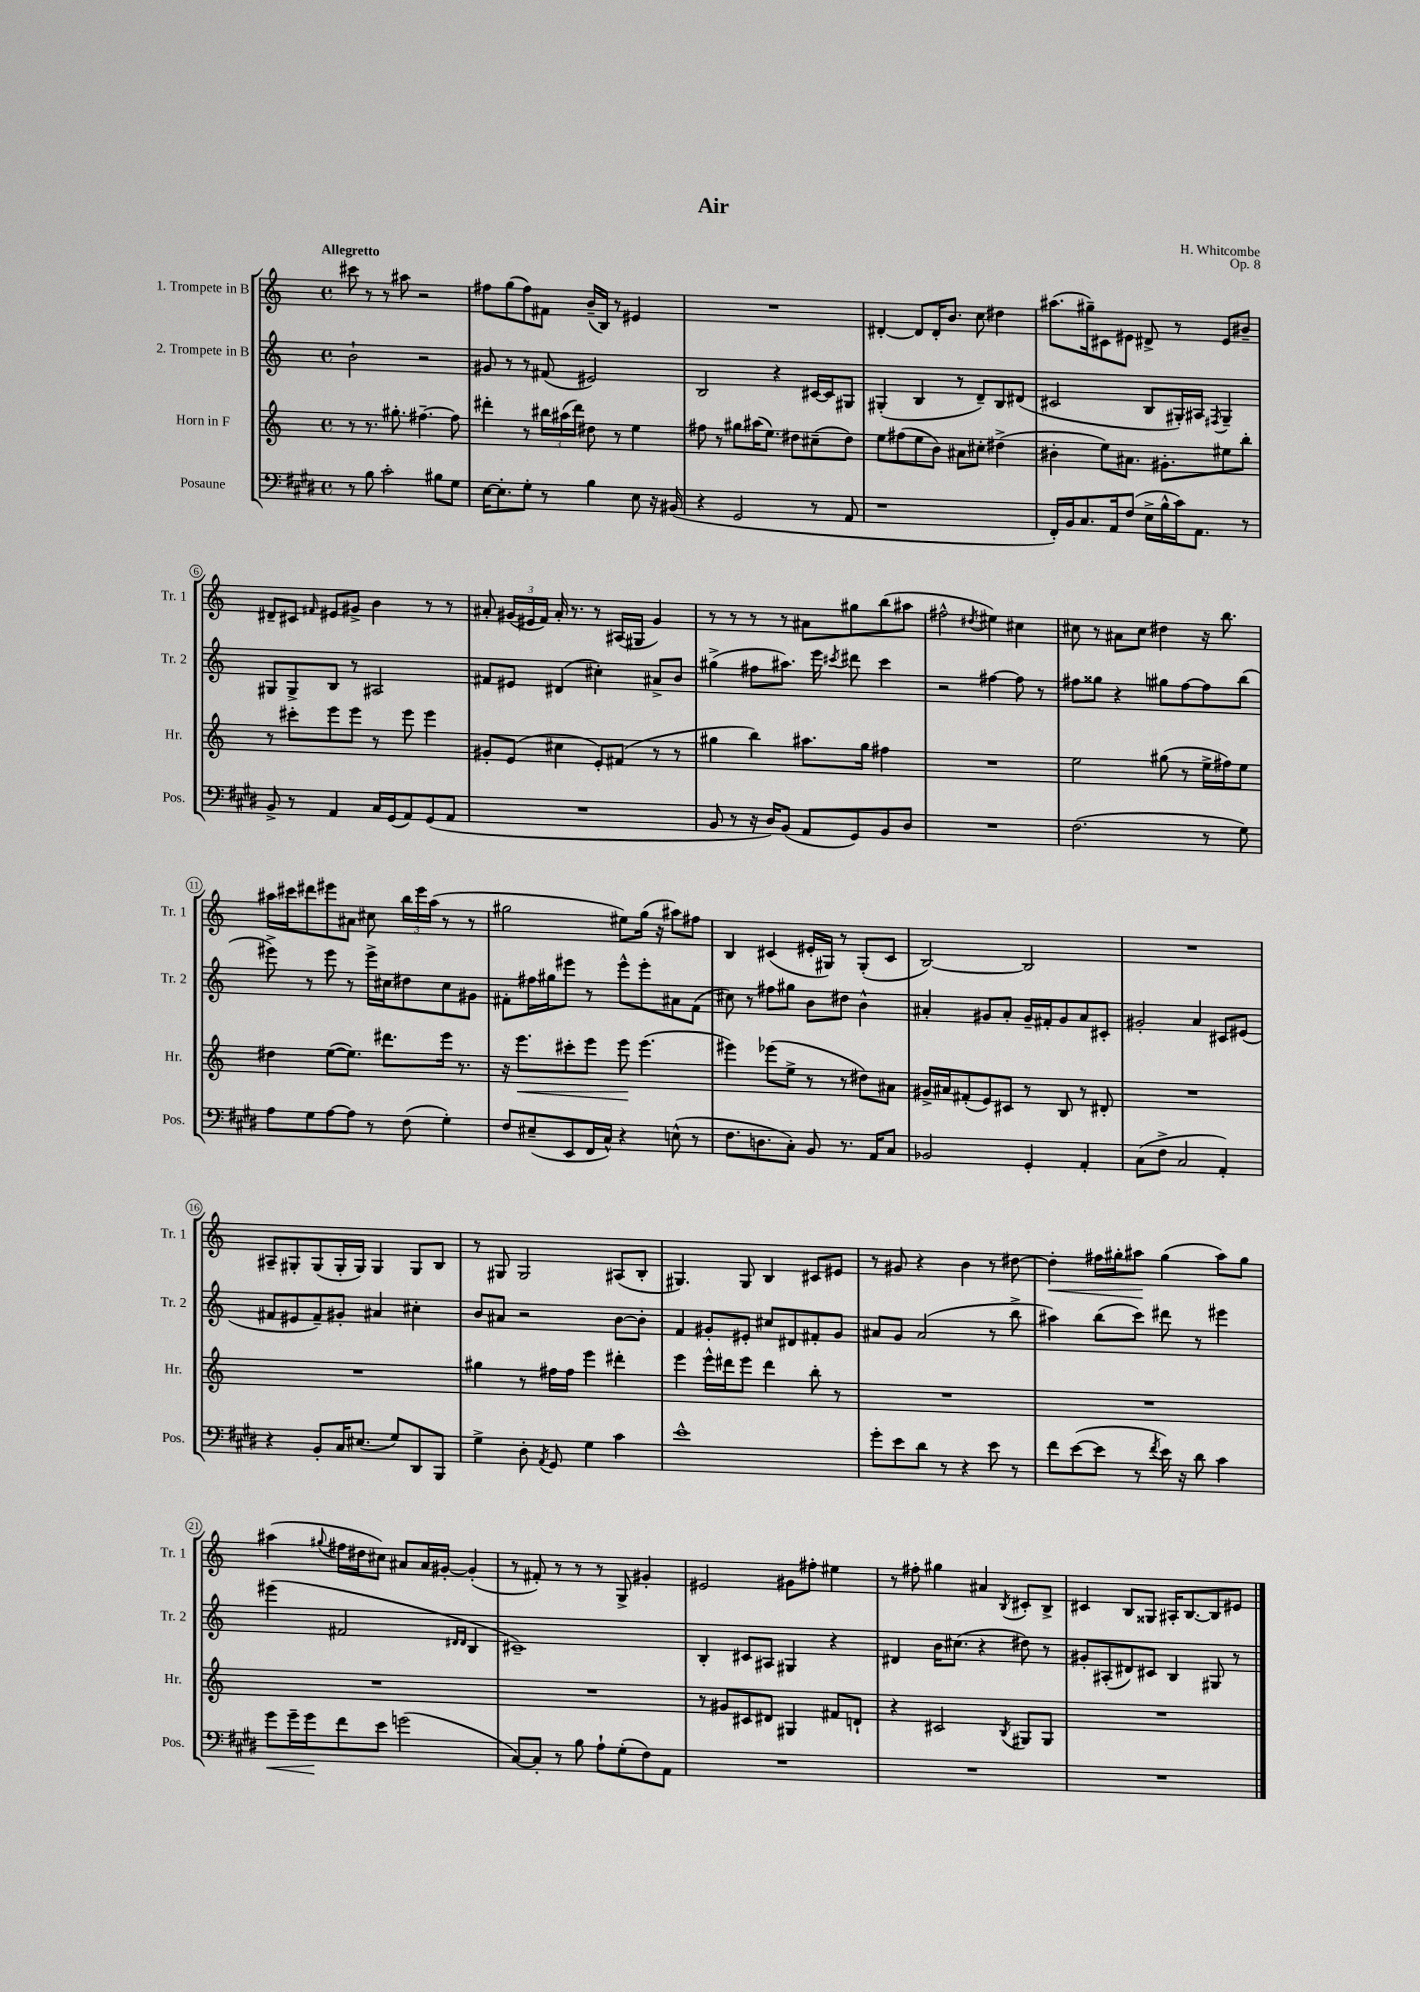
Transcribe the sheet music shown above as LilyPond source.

\header { title = "Air" composer = "H. Whitcombe" opus = "Op. 8" }
<<
\new StaffGroup <<
\new Staff = "s0" \with { instrumentName = "1. Trompete in B" shortInstrumentName = "Tr. 1" } {
    \clef treble \key c \major \defaultTimeSignature \time 4/4 \tempo "Allegretto"
    \autoBeamOff cis'''8 r8 r8 ais''8 r2 |
    fis''8[ g''8( fis''8) fis'8] b'16[--( b16]) r8 eis'4 |
    R1 |
    dis'4~-. dis'8[ dis'16-. b'8.] c''8 dis''4 |
    ais''8.[( gis''16--) cis'8 eis'8] dis'8-> r8 eis'8[ bis'8]-- |
    dis'8[-- cis'8] \grace { fis'16 } eis'8[ gis'8]-> b'4 r8 r8 |
    ais'8-. \tuplet 3/2 { gis'16[( eis'16 f'16]) } ais'16-. r8. r8 ais16[( gis16] gis'4) |
    r8 r8 r8 r8 ais'8[ gis''8 b''8( ais''8] |
    fis''2-^ \acciaccatura { dis''8 } eis''4) cis''4 |
    cis''8 r8 ais'8[ cis''8] dis''4 r16 b''8. |
    ais''16[ cis'''16 dis'''8 eis'''8 ais'8] cis''8 \tuplet 3/2 { b''16[ eis'''16 ais''16]( } r8 r8 |
    gis''2 eis''8[) gis''16]( r16 ais''8[) fis''8] |
    b4 cis'4( eis'16[-. gis16]) r8 gis8[-.( cis'8] |
    b2~) b2 |
    R1 |
    ais8[-- gis8-. gis8( gis16-. gis16]) gis4 gis8[ b8] |
    r8 gis8 gis2 ais8[( b8]-. |
    gis4.) gis8 b4 cis'8[ eis'8] |
    r8 gis'8 r4 b'4 r8 dis''8~ |
    dis''4-.\< fis''16[ gis''16-. ais''8]\! gis''4( ais''8[) gis''8] |
    ais''4( \appoggiatura { gis''8 } fis''16[ dis''16 cis''8]) ais'8[ ais'16 gis'16]~-. gis'4-.( |
    r8 fis'8-.) r8 r8 r8 g8-> gis'4-. |
    eis'2 gis'8[ fis''8]-. eis''4 |
    r8 fis''8-. gis''4 ais'4 \acciaccatura { b8 } cis'8[-. b8]-> |
    cis'4 b8[ gisis8] ais16[-. b8.~ b8 eis'8] \bar "|." |
}
\new Staff = "s1" \with { instrumentName = "2. Trompete in B" shortInstrumentName = "Tr. 2" } {
    \clef treble \key c \major \defaultTimeSignature \time 4/4
    \autoBeamOff b'2-! r2 |
    gis'8 r8 r8 fis'8( eis'2) |
    b2 r4 cis'16[~ cis'16 gis8] |
    gis4-.( b4 r8 d'8[--) b8 dis'8]( |
    cis'2 b8[ gis16-.) ais16] \acciaccatura { fis8 } gis4-- |
    gis8[ gis8-> b8] r8 ais2 |
    fis'8[ eis'8] dis'4( cis''4-.) ais'8[-> b'8] |
    gis''4->( fis''8[ ais''8.]) e'''16 \acciaccatura { cis'''8 } dis'''8 cis'''4 |
    r2 fis''4~ fis''8 r8 |
    fis''8[ gisis''8] r4 gis''8[ fis''8~ fis''8 b''8]( |
    eis'''8->) r8 eis'''8 r8 eis'''16[-> cis''16 dis''8 cis''8 gis'8] |
    fis'8[-. fis''16 gis''16 eis'''8] r8 eis'''8[-^ eis'''8-. ais'8 fis'8]( |
    cis''8) r8 fis''8[ gis''8] b'8[ dis''8] b'4-^ |
    ais'4-. gis'8[ ais'8]-. gis'16[-- fis'16-. gis'8 ais'8 cis'8]-. |
    gis'2-. a'4 cis'8[ eis'8]( |
    fis'8[ eis'8 fis'8--) gis'8]-. ais'4 cis''4-. |
    b'8[ ais'8] r2 b'8[~ b'8]-. |
    f'4 gis'8[-. eis'8]-. cis''8[ dis'8 fis'8-. gis'8] |
    ais'8[ g'8] ais'2( r8 b''8-> |
    ais''4) b''8[( c'''8]) dis'''8 r8 eis'''4 |
    eis'''4( fis'2 \grace { dis'16[ dis'16] } b4 |
    cis'1--) |
    b4-. cis'8[ ais8] gis4 r4 |
    dis'4 b'16[ cis''8.]( r4 dis''8) r8 |
    gis'8[-. ais8-.( dis'8) cis'8] b4 gis8 r8 \bar "|." |
}
\new Staff = "s2" \with { instrumentName = "Horn in F" shortInstrumentName = "Hr." } {
    \clef treble \key c \major \defaultTimeSignature \time 4/4
    \autoBeamOff r8 r8. gis''8.-. fis''4.~-- fis''8 |
    dis'''4-. r8 \tuplet 3/2 { bis''16[ ais''16( dis'''16]) } dis''8 r8 e''4 |
    fis''8 r8 gis''8[ ais''16( e''8.]) dis''8[ cis''8--( dis''8]) |
    e''8[ fis''8( e''8 b'8]) ais'8[ cis''8]-. dis''4->( |
    bis'4-. e''8[) ais'8.] gis'8.[-. eis''8 b''8]-. |
    r8 cis'''8[-. e'''8 e'''8] r8 e'''8 e'''4 |
    gis'8[-. e'8]( cis''4 e'8[-.) fis'8]( r8 r8 |
    gis''4 b''4) ais''8.[ gis''16] fis''4 |
    R1 |
    e''2 gis''8( r8 e''16[-> fis''16) e''8] |
    dis''4 e''8[~( e''8.]) dis'''8.[ e'''16] r8. |
    r16 e'''8.[\< cis'''8-. e'''8] e'''8\! e'''4.( |
    eis'''4) ees'''8[( e''8]-> r8 r8 dis''8[) ais'8] |
    gis'16[-> ais'16 fis'8-.( e'8) cis'8] r8 b8 r8 dis'8-. |
    R1 |
    R1 |
    gis''4 r8 fis''16[ fis''16] e'''4 dis'''4-. |
    e'''4 e'''16[-^ dis'''16 e'''8] dis'''4 b''8-. r8 |
    R1 |
    R1 |
    R1 |
    R1 |
    r8 gis'8[ cis'8 dis'8] gis4 fis'8[ d'8]-! |
    r4 cis'2 \acciaccatura { b8 } gis8[ gis8] |
    R1 \bar "|." |
}
\new Staff = "s3" \with { instrumentName = "Posaune" shortInstrumentName = "Pos." } {
    \clef bass \key e \major \defaultTimeSignature \time 4/4
    \autoBeamOff r8 b8 cis'2-. bis8[ gis8] |
    e16[~ e8.-. gis8]-. r8 b4 e8 r16 bis,16( |
    r4 gis,2 r8 a,8 |
    r1 |
    fis,16[-.) b,16 cis8. a,16 fis8]( e16[-> b16-^ cis'16) a,8.] r8 |
    b,8-> r8 a,4 cis16[ gis,16( a,8) gis,8( a,8] |
    R1 |
    b,8 r8 r16 dis16[) b,8]( a,8[ gis,8) b,8 dis8] |
    R1 |
    fis2.( r8 gis8) |
    a8[ gis8 a8~ a8] r8 fis8( gis4-.) |
    fis8[ eis8--( e,8 fis,16 cis16]-^) r4 e8-^( r8 |
    fis8.[ d8. cis8]-.) b,8 r8. a,16[ cis8] |
    bes,2 gis,4-. a,4-. |
    cis8[( fis8]-> cis2 a,4-.) |
    r4 b,8[-. cis16 eis8.]( gis8[) dis,8 b,,8] |
    gis4-> dis8-. \acciaccatura { a,8 } gis,8 gis4 cis'4 |
    e'1-^ |
    gis'8[-. e'8 dis'8] r8 r4 e'8 r8 |
    fis'8[ e'8~( e'8] r8 \acciaccatura { fis'8 } e'16) r16 dis'8 cis'4 |
    gis'8[\< gis'16-- gis'16\! fis'8 e'8] g'2( |
    cis8[~) cis8]-. r8 b8 a8[-! gis8-.( fis8) a,8] |
    R1 |
    R1 |
    R1 \bar "|." |
}
>>
>>
\layout { \context { \Score \override BarNumber.stencil = #(make-stencil-circler 0.1 0.3 ly:text-interface::print) } }
